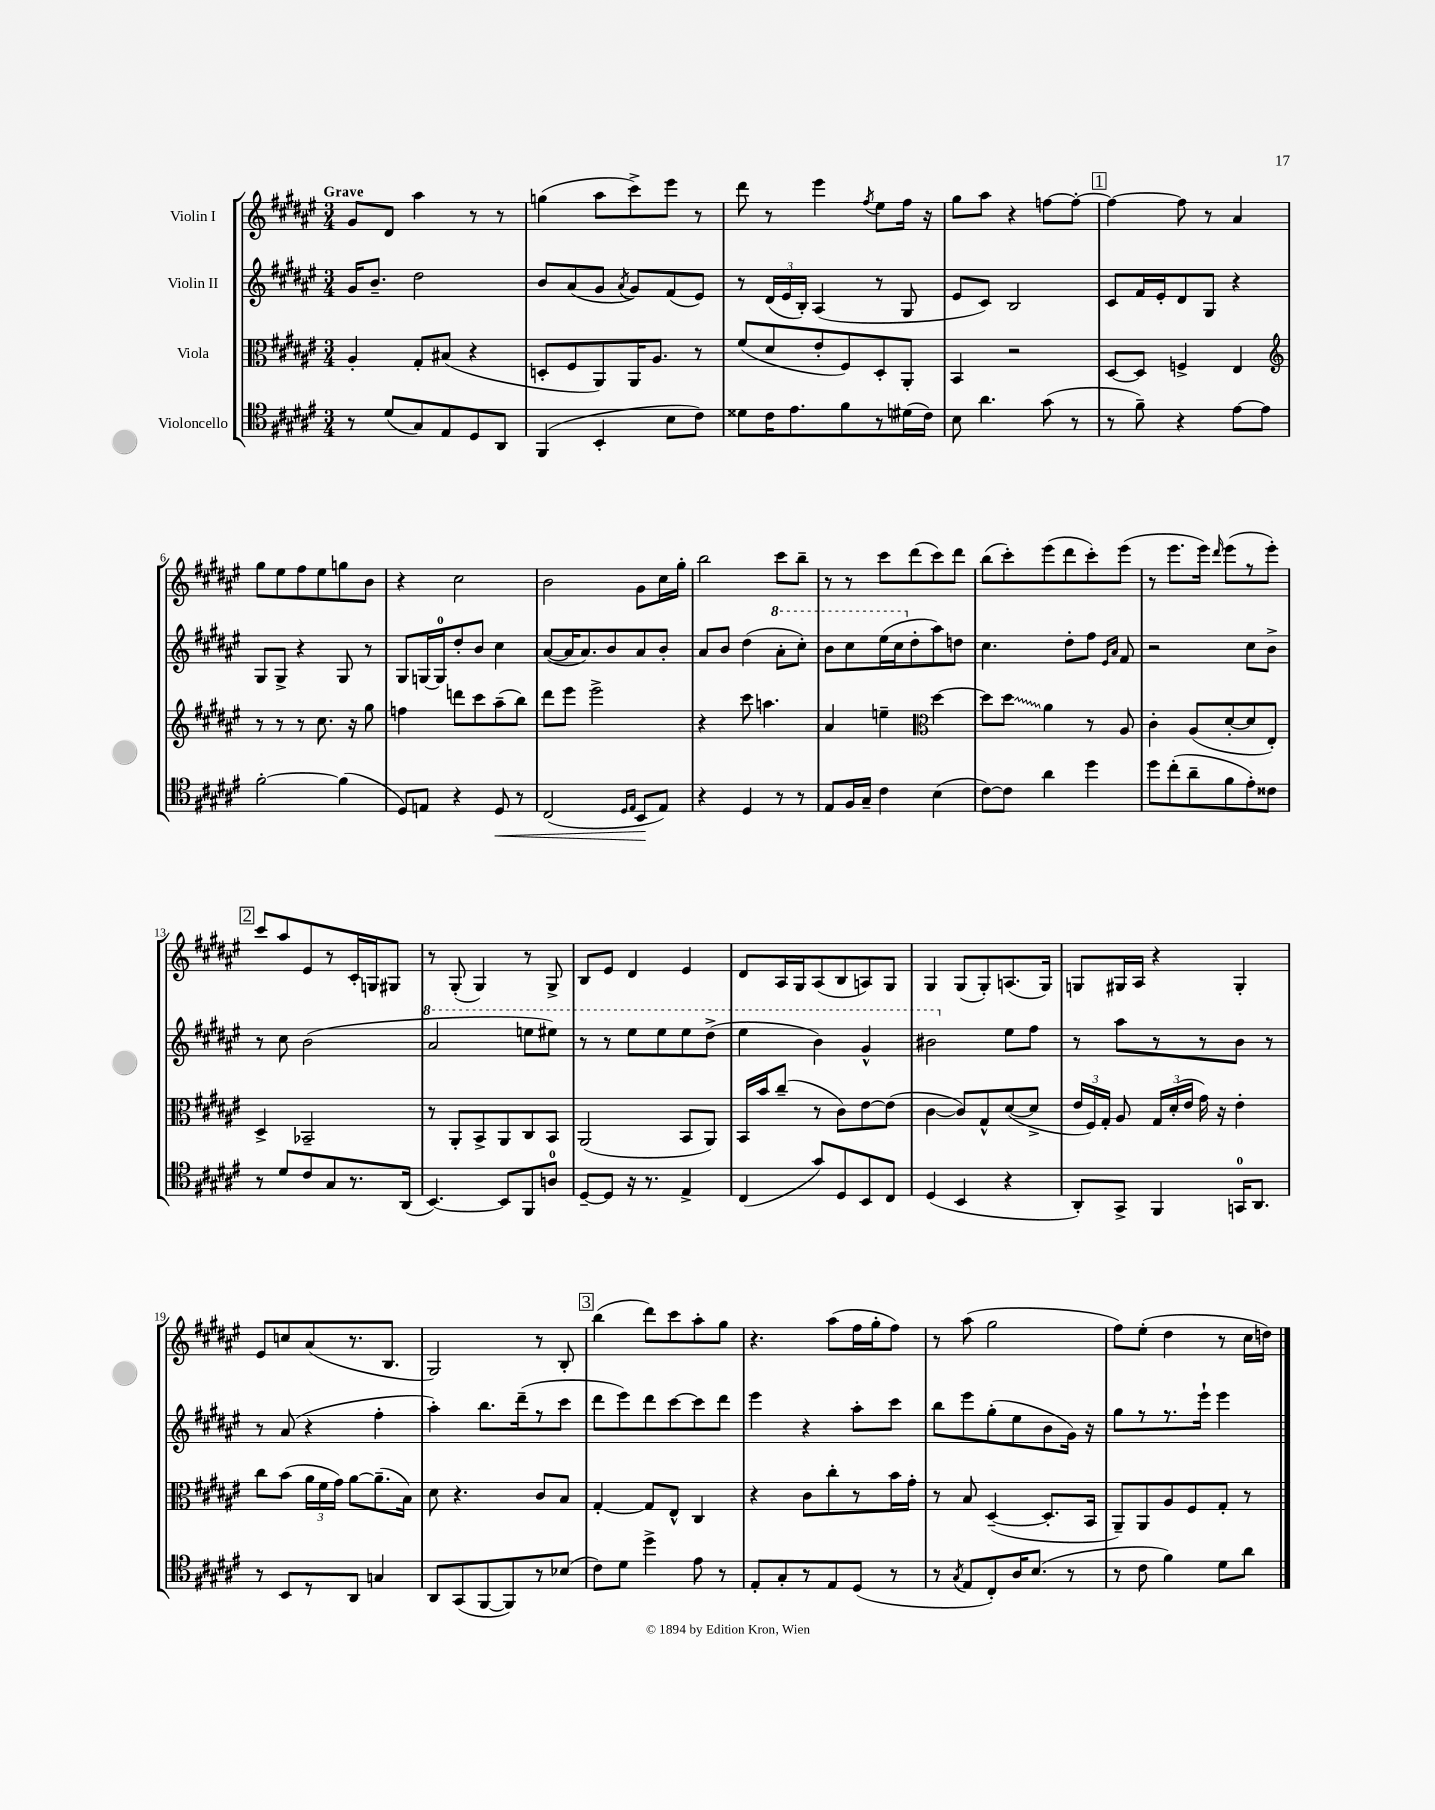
<<
\new StaffGroup <<
\new Staff = "s0" \with { instrumentName = "Violin I" } {
    \clef treble \key fis \major \numericTimeSignature \time 3/4 \tempo "Grave"
    \autoBeamOff gis'8[ dis'8] ais''4 r8 r8 |
    g''4( ais''8[ cis'''8->) eis'''8] r8 |
    dis'''8 r8 eis'''4 \acciaccatura { fis''8 } eis''8[ fis''16] r16 |
    gis''8[ ais''8] r4 f''8[~ f''8]~-. |
    \mark \markup { \box "1" } f''4~ f''8 r8 ais'4 |
    gis''8[ eis''8 fis''8 eis''8 g''8 b'8] |
    r4 cis''2 |
    b'2 gis'8[ cis''16 gis''16]-. |
    b''2 cis'''8[ b''8]-- |
    r8 r8 cis'''8[ dis'''8( cis'''8) dis'''8] |
    b''8[( cis'''8-.) eis'''8( dis'''8 cis'''8-.) eis'''8]( |
    r8 eis'''8.[ eis'''16]) \grace { dis'''16 } eis'''8[( r8 eis'''8]-.) |
    \mark \markup { \box "2" } cis'''8[ ais''8 eis'8 r8 cis'16-. g16 gis8] |
    r8 gis8-.( gis4) r8 gis8-> |
    b8[ eis'8] dis'4 eis'4 |
    dis'8[ ais16 gis16 ais8( b8 a8) gis8] |
    gis4 gis8[( gis8-.) a8.( gis16]) |
    g8[ gis16 ais16] r4 gis4-. |
    eis'8[ c''8 ais'8( r8. b8.] |
    gis2) r8 b8-. |
    \mark \markup { \box "3" } b''4( dis'''8[) cis'''8 ais''8-. gis''8] |
    r4. ais''8[( fis''16 gis''16-. fis''8]) |
    r8 ais''8( gis''2 |
    fis''8[) eis''8]-.( dis''4 r8 cis''16[ d''16]) \bar "|." |
}
\new Staff = "s1" \with { instrumentName = "Violin II" } {
    \clef treble \key fis \major \numericTimeSignature \time 3/4
    \autoBeamOff gis'16[ b'8.]-- dis''2 |
    b'8[ ais'8( gis'8] \acciaccatura { ais'8 } gis'8[) fis'8( eis'8]) |
    r8 \tuplet 3/2 { dis'16[( eis'16 b16]-.) } ais4( r8 gis8 |
    eis'8[ cis'8]) b2 |
    \mark \markup { \box "1" } cis'8[ fis'16 eis'16-. dis'8 gis8] r4 |
    gis8[ gis8]-> r4 gis8 r8 |
    gis8[ g16~ g16-0 dis''8-. b'8] cis''4 |
    ais'8[~( ais'16 ais'8.) b'8 ais'8 b'8]-. |
    ais'8[ b'8] dis''4( \ottava #1 ais''8[-. cis'''8]-.) |
    b''8[ cis'''8 eis'''16( cis'''16 \ottava #0 dis''8-. ais''8) d''8] |
    cis''4. dis''8[-. fis''8] \grace { eis'16[ ais'16] } fis'8 |
    r2 cis''8[ b'8]-> |
    \mark \markup { \box "2" } r8 cis''8 b'2( |
    \ottava #1 ais''2 e'''8[ eis'''8]) |
    r8 r8 eis'''8[ eis'''8 eis'''8 dis'''8]->( |
    eis'''4 b''4) gis''4-^ |
    bis''2 \ottava #0 eis''8[ fis''8] |
    r8 ais''8[ r8 r8 b'8] r8 |
    r8 ais'8( r4 fis''4-. |
    ais''4-.) b''8.[ dis'''16--( r8 cis'''8] |
    \mark \markup { \box "3" } dis'''8[ eis'''8) dis'''8 cis'''8~ cis'''8 dis'''8] |
    eis'''4 r4 ais''8[-. cis'''8] |
    b''8[ eis'''8 gis''8-.( eis''8 b'8 gis'16]) r16 |
    gis''8[ r8 r8. eis'''16]-! eis'''4 \bar "|." |
}
\new Staff = "s2" \with { instrumentName = "Viola" } {
    \clef alto \key fis \major \numericTimeSignature \time 3/4
    \autoBeamOff ais4-. gis8[-. bis8]( r4 |
    d8[-. fis8 ais,8) ais,16 ais8.] r8 |
    fis'8[( dis'8 eis'8-. fis8) dis8-. ais,8]-. |
    b,4 r2 |
    \mark \markup { \box "1" } dis8[~ dis8] f4-> eis4 |
    \clef treble r8 r8 r8 cis''8. r16 gis''8 |
    f''4 d'''8[ cis'''8 ais''8--( b''8]) |
    dis'''8[ eis'''8] eis'''2-> |
    r4 cis'''8 a''4. |
    ais'4 e''4-- \clef alto dis''4~ |
    dis''8[ \once \override Glissando.style = #'zigzag dis''8]\glissando ais'4 r8 ais8 |
    cis'4-. ais8[( dis'8~-. dis'8 eis8]-.) |
    \mark \markup { \box "2" } dis4-> bes,2-- |
    r8 ais,8[-. b,8-> ais,8 cis8 b,8] |
    ais,2( b,8[ ais,8]) |
    b,16[ b'16 cis''8]--( r8 cis'8[) eis'8~ eis'8]( |
    cis'4~ cis'8[) gis8-^ dis'8~( dis'8]-> |
    \tuplet 3/2 { eis'16[ fis16) gis16]-. } ais8 \tuplet 3/2 { gis16[ dis'16-.( eis'16] } gis'16) r16 eis'4-. |
    cis''8[ b'8]( \tuplet 3/2 { ais'16[ fis'16 gis'16]) } ais'8[~ ais'8.--( b16]) |
    dis'8 r4. cis'8[ b8] |
    \mark \markup { \box "3" } gis4~-. gis8[ eis8]-^ cis4 |
    r4 cis'8[ cis''8-. r8 b'16 gis'16]-. |
    r8 b8 dis4~--( dis8.[-. b,16] |
    ais,8[--) ais,8 ais8 fis8 gis8]-. r8 \bar "|." |
}
\new Staff = "s3" \with { instrumentName = "Violoncello" } {
    \clef tenor \key fis \major \numericTimeSignature \time 3/4
    \autoBeamOff r8 dis'8[( gis8) eis8 dis8 ais,8] |
    fis,4( b,4-. b8[ cis'8]) |
    disis'8[ cis'16 eis'8. fis'8 r8 dis'16( cis'16]) |
    b8 ais'4. gis'8( r8 |
    \mark \markup { \box "1" } r8 fis'8--) r4 eis'8[~ eis'8] |
    fis'2~-. fis'4( |
    dis8[) e8] r4 dis8\< r8 |
    cis2( \grace { dis16[ eis16] } b,8[\! eis8]) |
    r4 dis4 r8 r8 |
    eis8[ fis16 gis16]-- cis'4 b4( |
    cis'8[~) cis'8] ais'4 dis''4 |
    dis''8[ cis''8-.( ais'8-- fis'8 eis'8-.) cisis'8] |
    \mark \markup { \box "2" } r8 dis'8[ cis'8 gis8 r8. ais,16]( |
    b,4.~) b,8[ fis,8 a8]-0 |
    dis8[~-- dis8] r16 r8. eis4-> |
    cis4( gis'8[) dis8 b,8 cis8] |
    dis4( b,4 r4 |
    ais,8[-.) gis,8]-> fis,4 g,16[-0 ais,8.] |
    r8 b,8[ r8 ais,8] g4 |
    ais,8[ gis,8( fis,8~ fis,8) r8 bes8]( |
    \mark \markup { \box "3" } cis'8[) dis'8] dis''4-> eis'8 r8 |
    eis8[-. gis8-. r8 eis8 dis8]( r8 |
    r8 \acciaccatura { gis8 } eis8[ cis8-.) ais16 b8.]( r8 |
    r8 cis'8 fis'4) dis'8[ ais'8] \bar "|." |
}
>>
>>
